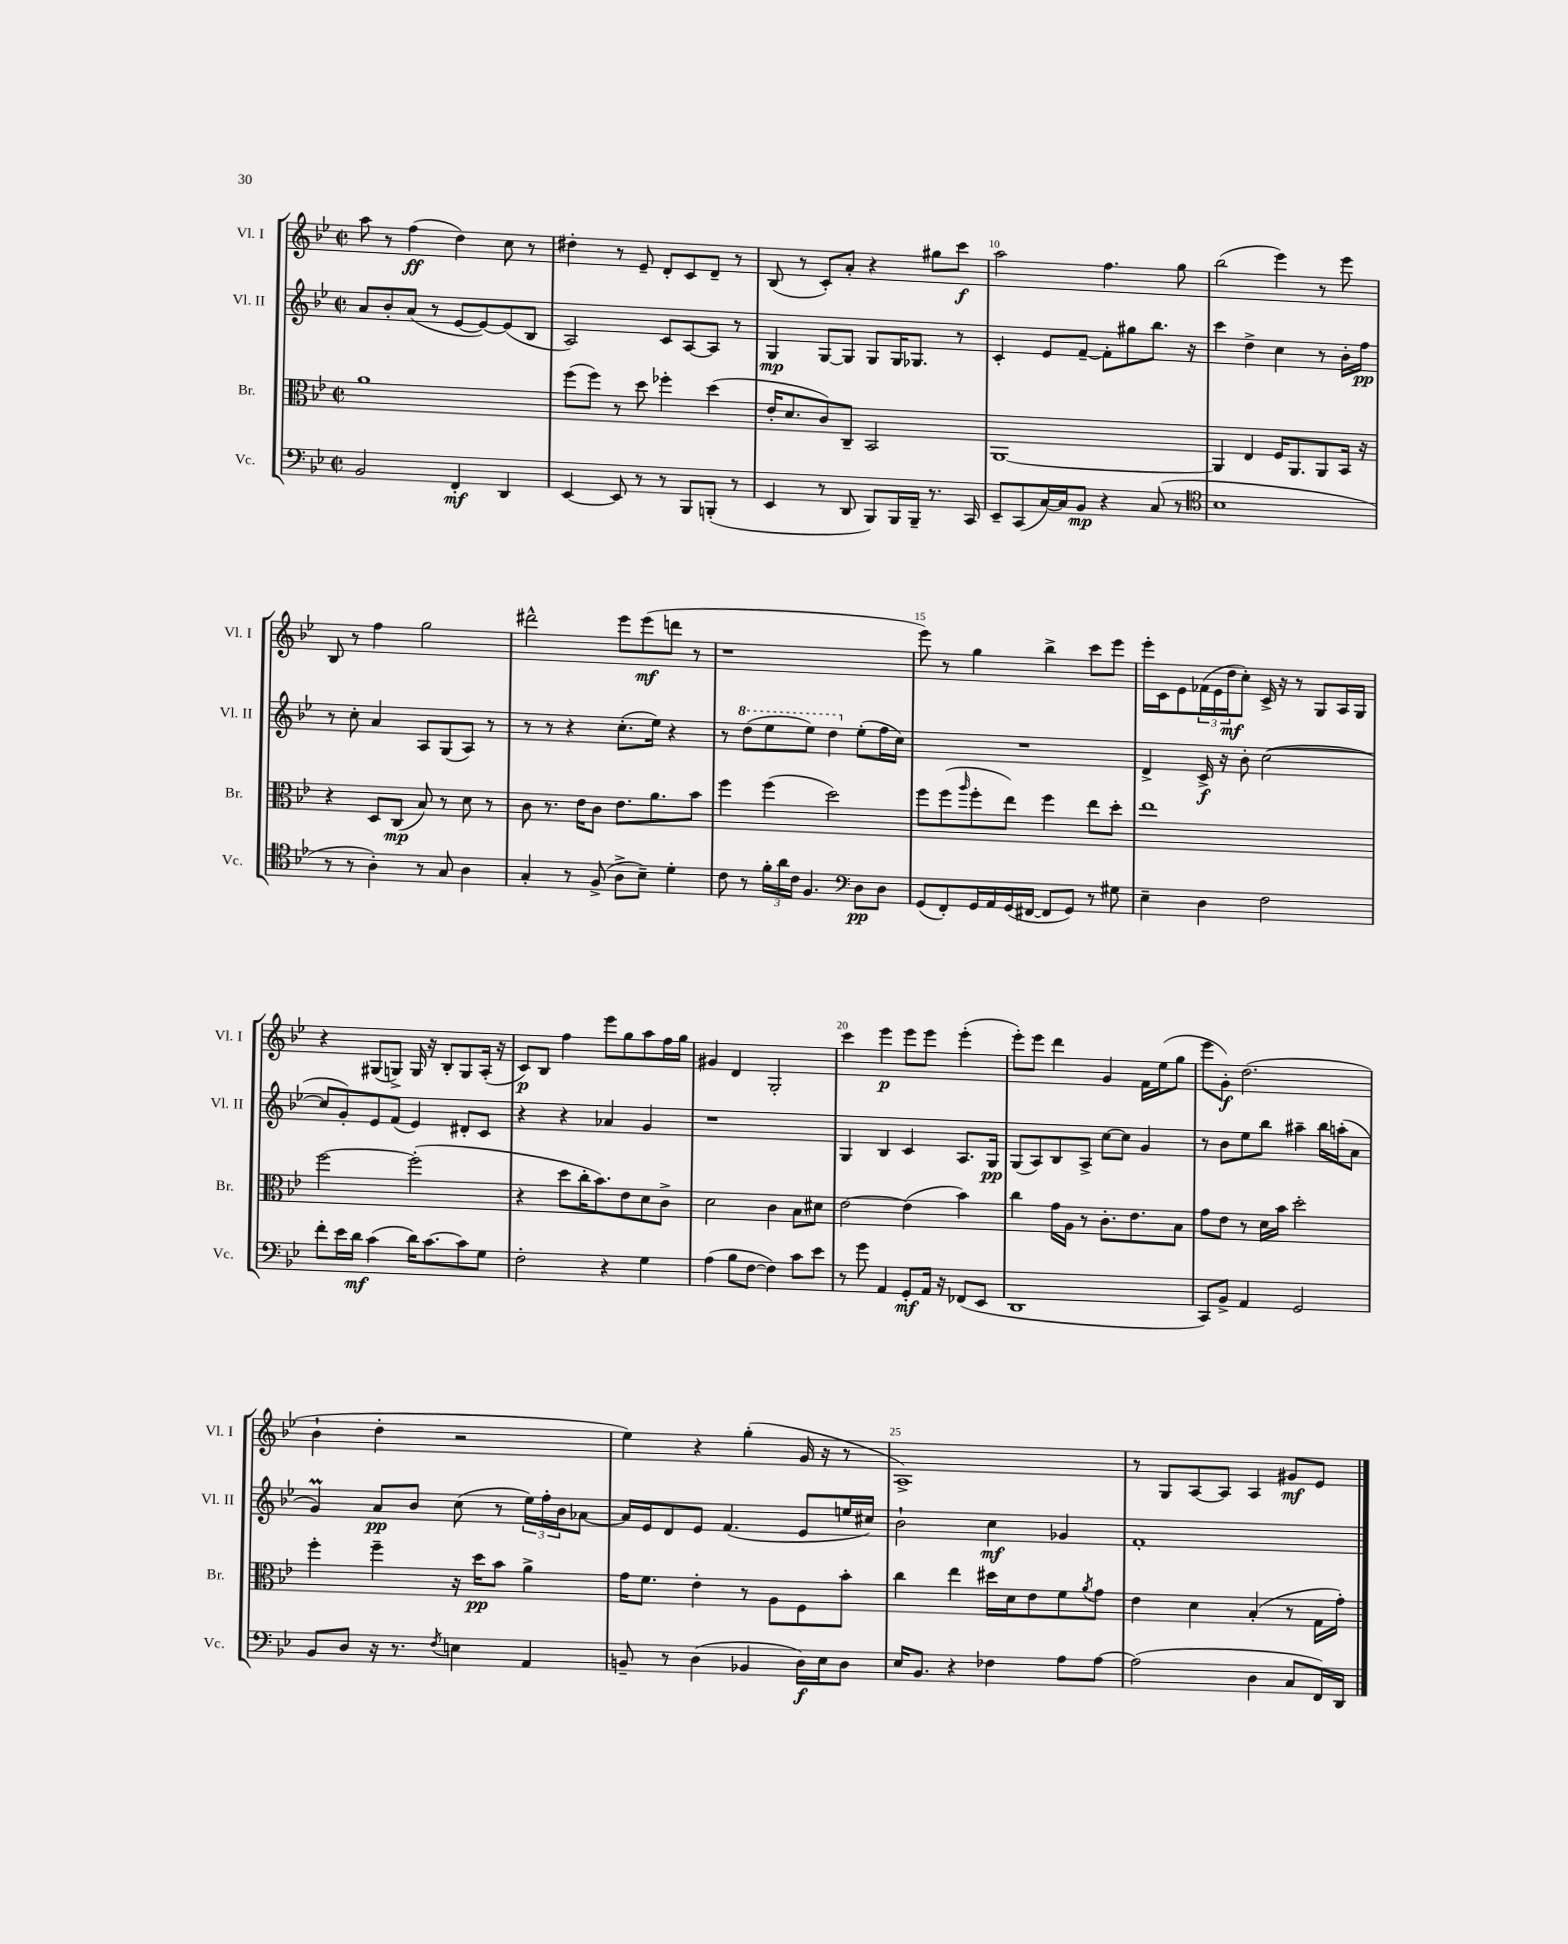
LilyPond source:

<<
\new StaffGroup <<
\new Staff = "s0" \with { instrumentName = "Vl. I" shortInstrumentName = "Vl. I" } {
    \clef treble \key bes \major \defaultTimeSignature \time 2/2
    a''8 r8 f''4\ff( d''4) c''8 r8 |
    dis''4-. r8 ees'8-- d'8-. c'8 d'8-- r8 |
    bes8( r8 c'8-.) a'8-. r4 gis''8 c'''8\f |
    a''2 f''4. g''8 |
    bes''2( ees'''4) r8 ees'''8 |
    bes8 r8 f''4 g''2 |
    dis'''2-^ ees'''8 ees'''8\mf( d'''8 r8 |
    r1 |
    ees'''8) r8 g''4 bes''4-> c'''8 ees'''8 |
    ees'''16-. c'16 ees'8 \tuplet 3/2 { fes'16( ees'16 d''16\mf } c''8-.) c'16-> r16 r8 g8 a16 g16 |
    r4 gis8( g8->) g16 r16 bes8-. g8 a16-.( r16 |
    c'8\p) bes8 f''4 ees'''8 g''8 a''8 f''16 g''16 |
    gis'4 d'4 g2-. |
    c'''4 ees'''4\p ees'''8 ees'''8 ees'''4-.( |
    ees'''8-.) ees'''8 d'''4 g'4 f'16 ees''16( g''8 |
    ees'''8 g'8-.\f) d''2.( |
    bes'4-! d''4-. r2 |
    ees''4) r4 g''4-.( g'16 r16 r8 |
    a1->) |
    r8 g8 a8~ a8 a4 gis'8\mf ees'8 \bar "|." |
}
\new Staff = "s1" \with { instrumentName = "Vl. II" shortInstrumentName = "Vl. II" } {
    \clef treble \key bes \major \defaultTimeSignature \time 2/2
    a'8 bes'8-. a'8( r8 ees'8~ ees'8~) ees'8( bes8 |
    a2) c'8 a8~ a8 r8 |
    g4\mp g8~ g8 g8 g16 ges8. r8 |
    c'4-. ees'8 f'8~-- f'8-. gis''8 bes''8. r16 |
    c'''4 d''4-> c''4 r8 bes'16-. f''16\pp |
    r8 c''8-. a'4 a8 g8( a8) r8 |
    r8 r8 r4 c''8.-.( ees''16) r4 |
    r8 \ottava #1 d'''8( ees'''8 ees'''8) d'''4 \ottava #0 ees''8-.( f''16 c''16) |
    R1 |
    d'4-> c'16->\f r16 bes'8-. c''2~( |
    c''8 g'8-.) ees'8 f'8( ees'4) dis'8-. c'8 |
    r4 r4 aes'4 g'4 |
    r1 |
    g4 bes4 c'4 a8. g16\pp |
    g8( a8) bes8 a8-> c''8~ c''8 g'4 |
    r8 bes'8 ees''8 bes''8 ais''4-- bes''16 a''16-.( a'8 |
    g'4\prall) a'8\pp bes'8 c''8( r8 \tuplet 3/2 { ees''16) f''16-. bes'16 } aes'8~ |
    aes'16 ees'16 d'8 ees'8 f'4.( ees'8 e''16 cis''16) |
    bes'2-! c''4\mf ges'4 |
    f'1-. \bar "|." |
}
\new Staff = "s2" \with { instrumentName = "Br." shortInstrumentName = "Br." } {
    \clef alto \key bes \major \defaultTimeSignature \time 2/2
    a'1 |
    f''8( f''8) r8 d''8 fes''4-. d''4( |
    ees'16-. d'8. c'8) c8-- bes,2 |
    a,1~ |
    a,4 ees4 f16 a,8. a,8 bes,16 r16 |
    r4 d8 c8\mp( bes8) r8 d'8 r8 |
    c'8 r8. ees'16 c'8 ees'8. a'8. bes'8 |
    f''4 f''4( d''2) |
    f''8 f''8( \grace { a''16 } f''8-. ees''8) f''4 ees''8 d''8-. |
    ees''1 |
    f''2~ f''2-.( |
    r4 d''8 c''16-. bes'8.) ees'8 d'8 c'8-> |
    d'2 c'4 bes8 dis'8 |
    ees'2~ ees'4( bes'4) |
    c''4 g'16 a16 r8 c'8.-. ees'8. bes8 |
    g'8 ees'8 r8 d'16 bes'16 d''2-. |
    f''4-. f''4-- r16 d''16\pp bes'8 a'4-> |
    g'16 f'8. ees'4-. r8 a8 f8 bes'8-. |
    c''4 ees''4 dis''16 d'16 ees'8 f'8 \acciaccatura { a'8 } g'8 |
    ees'4 d'4 bes4-.( r8 g16 g'16-.) \bar "|." |
}
\new Staff = "s3" \with { instrumentName = "Vc." shortInstrumentName = "Vc." } {
    \clef bass \key bes \major \defaultTimeSignature \time 2/2
    bes,2 f,4-.\mf d,4 |
    ees,4~ ees,8 r8 r8 bes,,8 b,,8-.( r8 |
    ees,4 r8 d,8 bes,,8) bes,,16 bes,,16-- r8. c,16 |
    ees,8-- c,8( c16~) c16 bes,8\mp r4 c8( r8 |
    \clef tenor bes1 |
    r8 r8 a4-.) r8 g8 a4 |
    g4-. r8 f8->( a8-> bes8--) d'4-. |
    c'8 r8 \tuplet 3/2 { f'16-. a'16 c'16 } f4. \clef bass d8\pp d8 |
    g,8( f,8-.) g,16 a,16 g,16( fis,16~ fis,8 g,8) r8 gis8 |
    ees4-- d4 f2 |
    f'8-. ees'16 d'16\mf c'4( d'16) c'8.~ c'8 g8 |
    f2-. r4 g4 |
    a4( bes8 f8~ f4) c'8 ees'8 |
    r8 g'8 a,4 g,8-.\mf a,16 r16 fes,8( ees,8 |
    d,1 |
    c,8) bes,8-> a,4 g,2 |
    bes,8 d8 r16 r8. \acciaccatura { f8 } e4 a,4 |
    b,8-- r8 d4( bes,4 d16\f) ees16 d8 |
    ees16 bes,8. r4 fes4 a8 a8~ |
    a2( d4 c8 f,16) d,16 \bar "|." |
}
>>
>>
\layout { \context { \Score currentBarNumber = #7 \override BarNumber.break-visibility = ##(#f #t #t) barNumberVisibility = #(every-nth-bar-number-visible 5) } }
